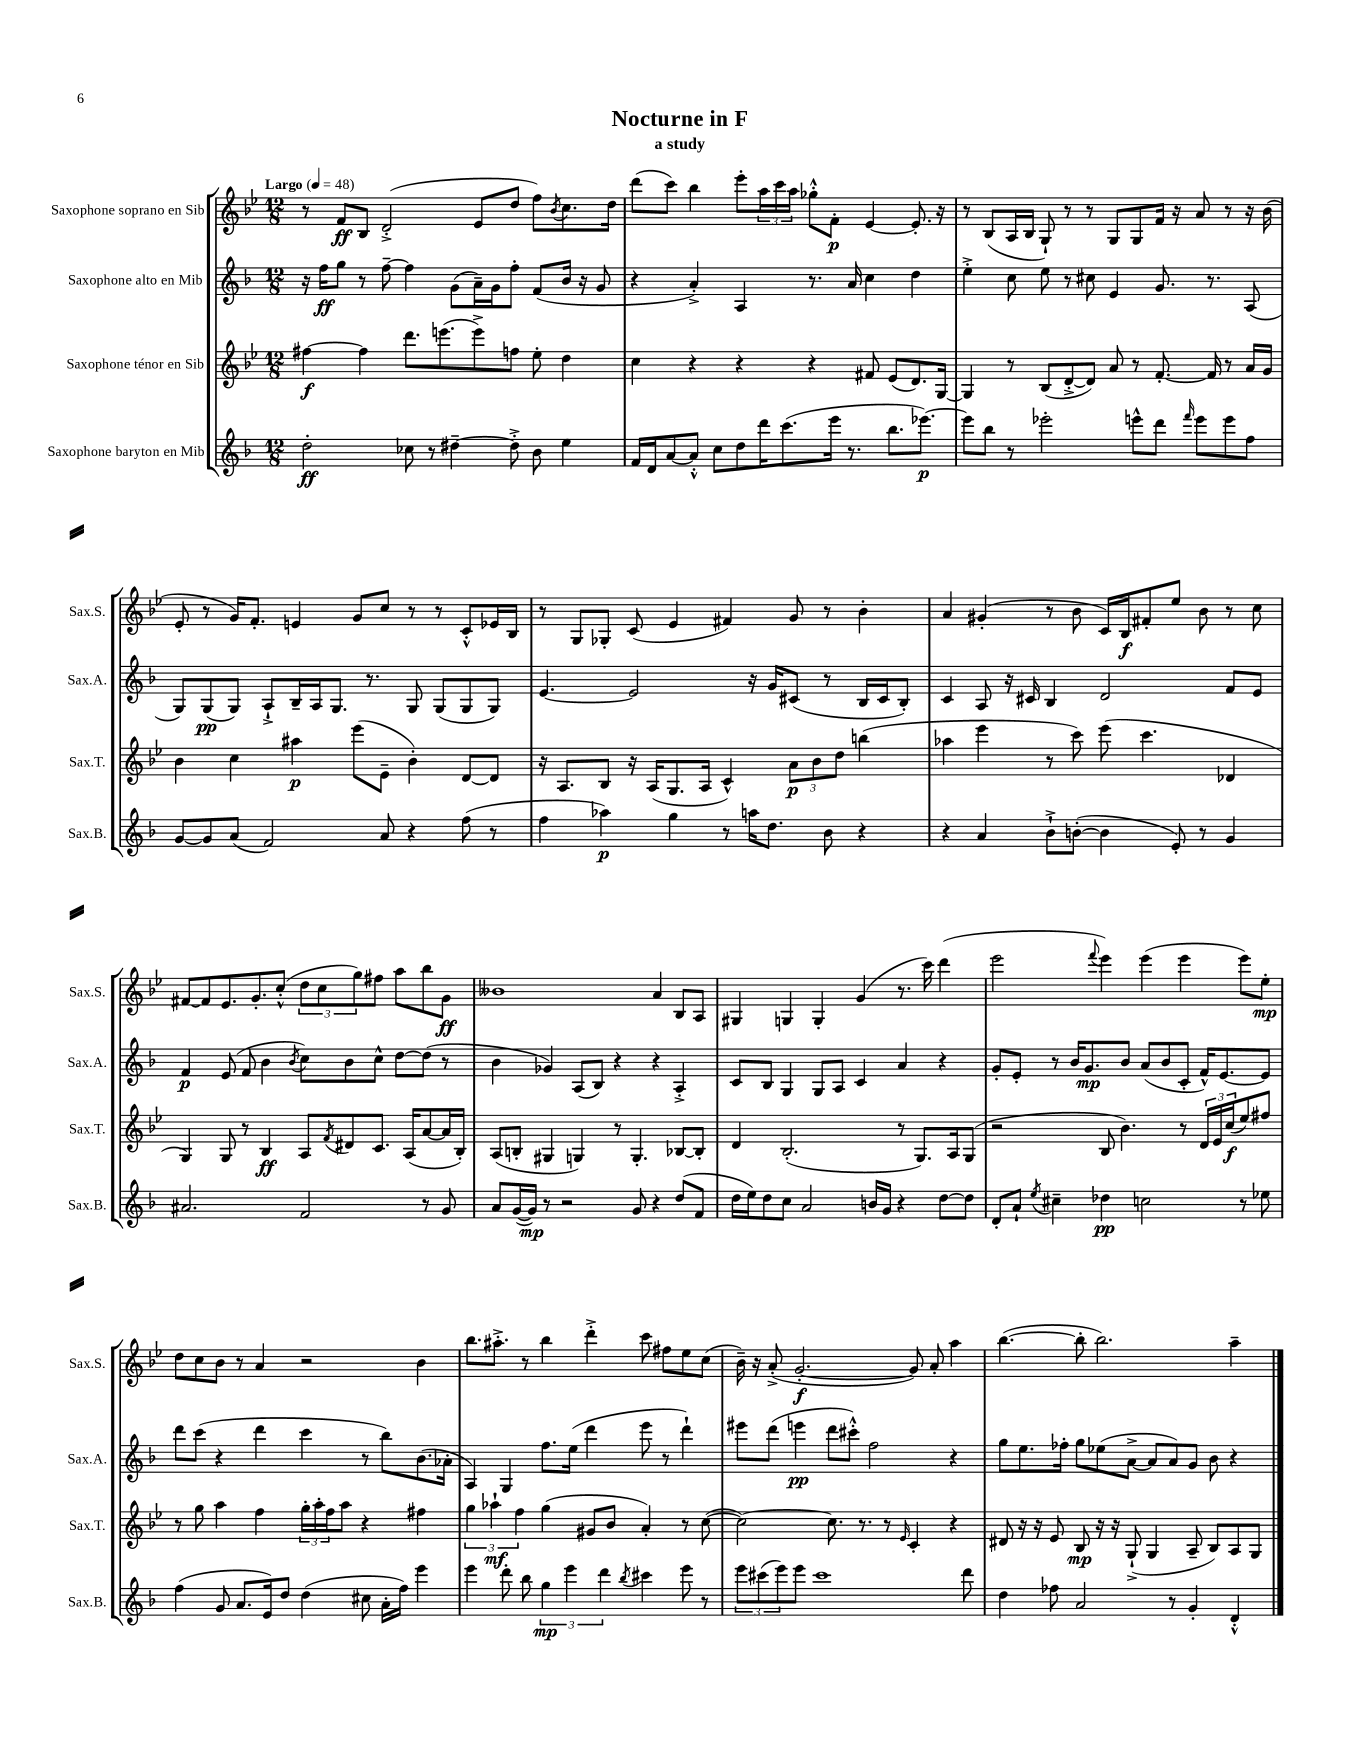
\header { title = "Nocturne in F" subtitle = "a study" }
<<
\new StaffGroup <<
\new Staff = "s0" \with { instrumentName = "Saxophone soprano en Sib" shortInstrumentName = "Sax.S." } {
    \clef treble \key bes \major \numericTimeSignature \time 12/8 \tempo "Largo" 4 = 48
    r8 f'8\ff bes8 d'2-.->( ees'8 d''8 f''8) \acciaccatura { bes'8 } c''8. d''16 |
    d'''8( c'''8) bes''4 ees'''8-. \tuplet 3/2 { a''16 c'''16 a''16 } ges''8-.-^ f'8-.\p ees'4~ ees'8.-. r16 |
    r8 bes8( a16 bes16 g8-!) r8 r8 g8 g8 f'16 r16 a'8 r8 r16 bes'16( |
    ees'8-. r8 g'16) f'8.-. e'4 g'8 c''8 r8 r8 c'8-.-^ ees'16 bes16 |
    r8 g8 ges8-. c'8( ees'4 fis'4) g'8 r8 bes'4-. |
    a'4 gis'4-.( r8 bes'8 c'16) bes16\f fis'8-. ees''8 bes'8 r8 c''8 |
    fis'8~ fis'8 ees'8. g'8.-. c''8-.-^( \tuplet 3/2 { d''8 c''8 g''8) } fis''8 a''8 bes''8 g'8\ff |
    beses'1 a'4 bes8 a8 |
    gis4 g4 g4-. g'4( r8. c'''16) d'''4( |
    ees'''2 \appoggiatura { f'''8 } ees'''4) ees'''4( ees'''4 ees'''8) ees''8-.\mp |
    d''8 c''8 bes'8 r8 a'4 r2 bes'4 |
    bes''8. ais''8.-.-> r8 bes''4 d'''4-.-> c'''8 fis''8 ees''8 c''8( |
    bes'16--) r16 a'8-.->( g'2.~-.\f g'8) a'8-. a''4 |
    bes''4.~( bes''8-. bes''2.) a''4-- \bar "|." |
}
\new Staff = "s1" \with { instrumentName = "Saxophone alto en Mib" shortInstrumentName = "Sax.A." } {
    \clef treble \key f \major \numericTimeSignature \time 12/8
    r16 f''16\ff g''8 r8 f''8~-- f''4 g'8( a'16--) g'16 f''8-. f'8( bes'16 r16 g'8 |
    r4 a'4-.->) a4 r8. a'16 c''4 d''4 |
    e''4-.-> c''8 e''8 r8 cis''8 e'4 g'8. r8. a8( |
    g8) g8\pp( g8) a8-!-> bes16-- a16 g8. r8. g8 g8( g8 g8) |
    e'4.~ e'2 r16 g'16 cis'8( r8 bes16 cis'16 bes8-.) |
    c'4 a8 r16 cis'16 bes4 d'2 f'8 e'8 |
    f'4\p e'8( f'8 bes'4 \acciaccatura { bes'8 } c''8) bes'8 c''8-^ d''8~ d''8( r8 |
    bes'4 ges'4) a8( bes8) r4 r4 a4-.-> |
    c'8 bes8 g4 g8 a8 c'4 a'4 r4 |
    g'8-. e'8-. r8 bes'16 g'8.\mp bes'8 a'8( bes'8 c'8-. f'16-^) e'8.~ e'8 |
    d'''8 c'''8( r4 d'''4 c'''4 r8 bes''8) bes'8.( aes'16-. |
    a4) g4 f''8. e''16( d'''4 e'''8 r8 d'''4-!) |
    eis'''8 d'''8( e'''4\pp d'''8 cis'''8-.-^) f''2 r4 |
    g''8 e''8. fes''16-. g''8 ees''8( a'8~-> a'8 a'8) g'8 bes'8 r4 \bar "|." |
}
\new Staff = "s2" \with { instrumentName = "Saxophone ténor en Sib" shortInstrumentName = "Sax.T." } {
    \clef treble \key bes \major \numericTimeSignature \time 12/8
    fis''4~\f fis''4 d'''8. e'''8.( e'''8->) f''8 ees''8-. d''4 |
    c''4 r4 r4 r4 fis'8 ees'8( d'8.) g16~ |
    g4 r8 bes8( d'8~-.-> d'8) a'8 r8 f'8.~-. f'16 r8 a'16 g'16 |
    bes'4 c''4 ais''4\p ees'''8( ees'8-- bes'4-.) d'8~ d'8 |
    r16 a8. bes8 r16 a16( g8. a16 c'4-^) \tuplet 3/2 { a'8\p bes'8 d''8 } b''4( |
    aes''4 ees'''4 r8 c'''8) ees'''8( c'''4. des'4 |
    g4) g8 r8 bes4\ff a8 \acciaccatura { f'8 } dis'8 c'8. a16( a'8~ a'16 bes16-.) |
    a8( b8-. gis4 g4) r8 g4.-. bes8~ bes8-. |
    d'4 bes2.-.( r8 g8.) a16 g8( |
    r2 bes8 bes'4.) r8 \tuplet 3/2 { d'16 ees'16 c''16\f( } ees''8) fis''8 |
    r8 g''8 a''4 f''4 \tuplet 3/2 { g''16-. a''16-. f''16 } a''8 r4 fis''4 |
    \tuplet 3/2 { g''4 aes''4-!\mf f''4 } g''4( gis'8 bes'8 a'4-.) r8 c''8~( |
    c''2~) c''8. r8. r8 \grace { ees'16 } c'4-. r4 |
    dis'8 r16 r16 ees'8 bes8\mp r16 r16 g8-!->( g4 a8-- bes8) a8 g8 \bar "|." |
}
\new Staff = "s3" \with { instrumentName = "Saxophone baryton en Mib" shortInstrumentName = "Sax.B." } {
    \clef treble \key f \major \numericTimeSignature \time 12/8
    d''2-.\ff ces''8 r8 dis''4~-- dis''8-.-> bes'8 e''4 |
    f'16 d'16 a'8~ a'8-.-^ c''8 d''8 d'''16 c'''8.( e'''16 r8. bes''8. ees'''8.~\p) |
    ees'''8 bes''8 r8 ees'''2-. e'''8-^ d'''8 \grace { f'''16 } e'''8 e'''8 f''8 |
    g'8~ g'8 a'8( f'2) a'8 r4 f''8( r8 |
    f''4 aes''4\p) g''4 r8 a''16 d''8. bes'8 r4 |
    r4 a'4 bes'8-!-> b'8~-.( b'4 e'8-.) r8 g'4 |
    ais'2. f'2 r8 g'8 |
    a'8 g'16~( g'16\mp) r8 r2 g'8 r4 d''8( f'8 |
    d''16 e''16) d''8 c''8 a'2 b'16 g'16 r4 d''8~ d''8 |
    d'8-. a'8-! \acciaccatura { e''8 } cis''4-- des''4\pp c''2 r8 ees''8 |
    f''4( g'8 a'8. e'16) d''8 d''4( cis''8 a'16-. f''16) e'''4 |
    e'''4 d'''8-. bes''8 \tuplet 3/2 { g''4\mp e'''4 d'''4 } \acciaccatura { bes''8 } cis'''4 e'''8 r8 |
    \tuplet 3/2 { e'''8 cis'''8( e'''8) } e'''8 cis'''1 d'''8 |
    d''4 fes''8 a'2 r8 g'4-. d'4-.-^ \bar "|." |
}
>>
>>
\layout { \context { \Score \remove "Bar_number_engraver" } }
